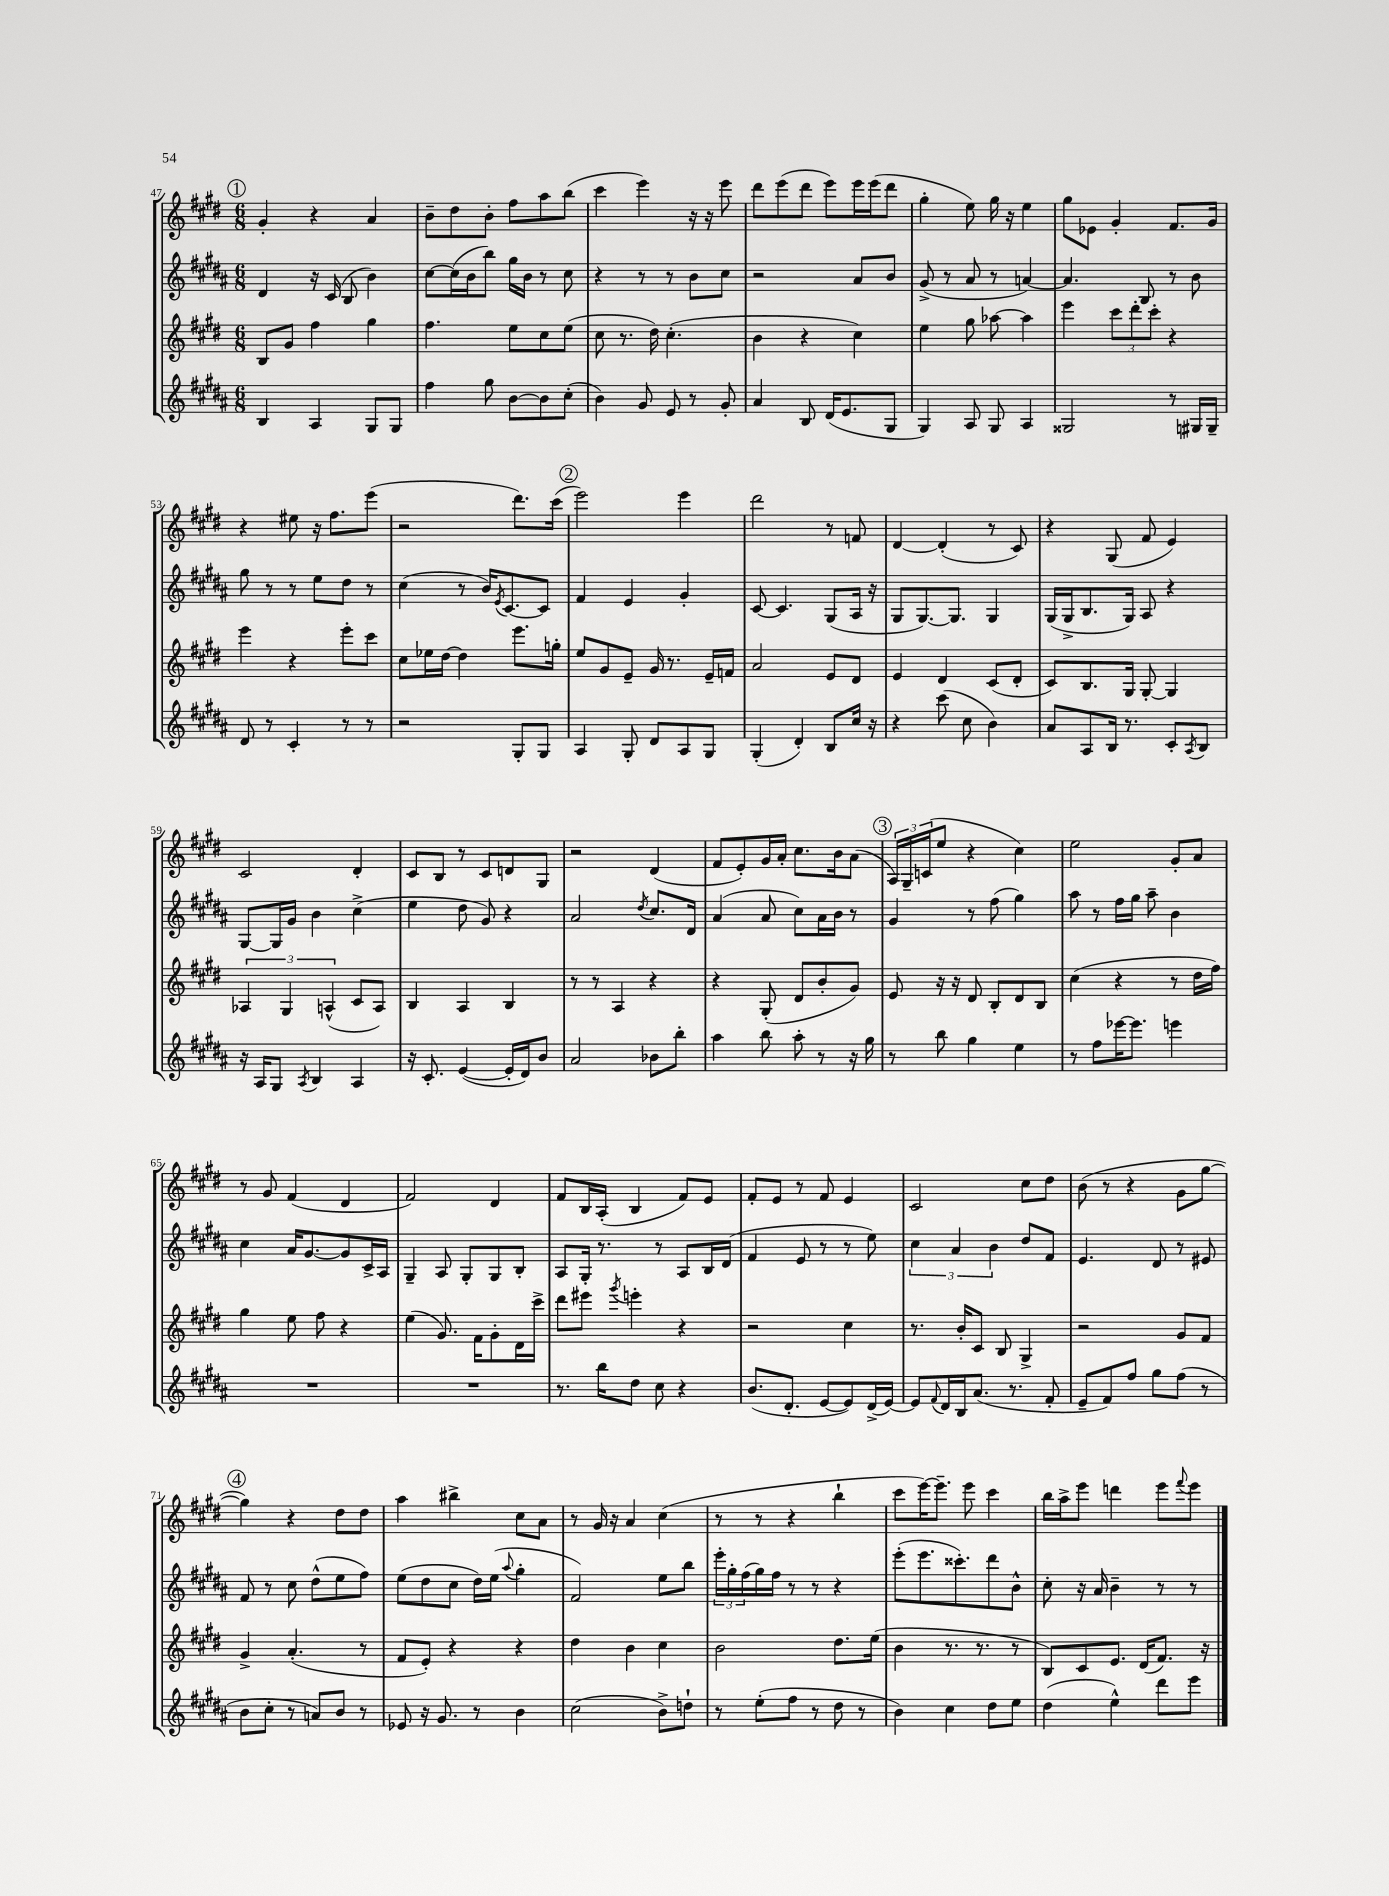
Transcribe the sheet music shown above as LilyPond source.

<<
\new StaffGroup <<
\new Staff = "s0" {
    \clef treble \key e \major \numericTimeSignature \time 6/8
    \mark \markup { \circle "1" } gis'4-. r4 a'4 |
    b'8-- dis''8 b'8-. fis''8 a''8 b''8( |
    cis'''4 e'''4) r16 r16 e'''8 |
    dis'''8 e'''8( dis'''8 e'''8) e'''16 e'''16( dis'''8 |
    gis''4-. e''8) gis''16 r16 e''4 |
    gis''8 ees'8 gis'4-. fis'8. gis'16 |
    r4 eis''8 r16 fis''8. e'''8( |
    r2 dis'''8.) cis'''16( |
    \mark \markup { \circle "2" } e'''2) e'''4 |
    dis'''2 r8 f'8 |
    dis'4~ dis'4-.( r8 cis'8) |
    r4 gis8( fis'8 e'4) |
    cis'2 dis'4-. |
    cis'8 b8 r8 cis'8 d'8 gis8 |
    r2 dis'4( |
    fis'8 e'8-.) gis'16 a'16-. cis''8. b'16 a'8( |
    \mark \markup { \circle "3" } \tuplet 3/2 { a16) gis16-- c'16( } e''8 r4 cis''4) |
    e''2 gis'8-. a'8 |
    r8 gis'8 fis'4( dis'4 |
    fis'2) dis'4 |
    fis'8 b16 a16-.( b4 fis'8) e'8 |
    fis'8-. e'8 r8 fis'8 e'4 |
    cis'2 cis''8 dis''8 |
    b'8( r8 r4 gis'8 gis''8~ |
    \mark \markup { \circle "4" } gis''4) r4 dis''8 dis''8 |
    a''4 bis''4-> cis''8 a'8 |
    r8 gis'16 r16 a'4 cis''4( |
    r8 r8 r4 b''4-! |
    cis'''8 e'''16~) e'''8.-- e'''8 cis'''4 |
    b''16 a''16-> e'''8 d'''4 e'''8 \appoggiatura { fis'''8 } e'''8 \bar "|." |
}
\new Staff = "s1" {
    \clef treble \key b \major \numericTimeSignature \time 6/8
    \mark \markup { \circle "1" } dis'4 r16 cis'16( b8 b'4) |
    cis''8~ cis''16( b'16 b''8) gis''16 b'16 r8 cis''8 |
    r4 r8 r8 b'8 cis''8 |
    r2 ais'8 b'8 |
    gis'8->( r8 ais'8 r8 a'4~) |
    a'4. b8 r8 b'8 |
    gis''8 r8 r8 e''8 dis''8 r8 |
    cis''4( r8 b'16) \acciaccatura { e'8 } cis'8.~ cis'8 |
    \mark \markup { \circle "2" } fis'4 e'4 gis'4-. |
    cis'8~ cis'4. gis8( ais16 r16 |
    gis8 gis8.~) gis8. gis4 |
    gis16( gis16-> b8. gis16) ais8 r4 |
    gis8~ gis16 gis'16 b'4 cis''4->( |
    e''4 dis''8 gis'8) r4 |
    ais'2 \acciaccatura { dis''8 } cis''8. dis'16 |
    ais'4( ais'8 cis''8) ais'16 b'16 r8 |
    \mark \markup { \circle "3" } gis'4 r8 fis''8( gis''4) |
    ais''8 r8 fis''16 gis''16 ais''8-- b'4 |
    cis''4 ais'16 gis'8.~ gis'8 cis'16-> ais16 |
    gis4-- ais8 gis8-. gis8 b8-. |
    ais8 gis16-. r8. r8 ais8 b16 dis'16( |
    fis'4 e'8 r8 r8 e''8) |
    \tuplet 3/2 { cis''4 ais'4 b'4 } dis''8 fis'8 |
    e'4. dis'8 r8 eis'8 |
    \mark \markup { \circle "4" } fis'8 r8 cis''8 dis''8-^( e''8 fis''8) |
    e''8( dis''8 cis''8 dis''16) e''16( \appoggiatura { ais''8 } gis''4-. |
    fis'2) e''8 b''8 |
    \tuplet 3/2 { e'''16-. gis''16-. fis''16( } gis''16) fis''16 r8 r8 r4 |
    e'''8-.( e'''8. cisis'''8.-.) dis'''8 b'8-^ |
    cis''8-. r16 ais'16 b'4-- r8 r8 \bar "|." |
}
\new Staff = "s2" {
    \clef treble \key e \major \numericTimeSignature \time 6/8
    \mark \markup { \circle "1" } b8 gis'8 fis''4 gis''4 |
    fis''4. e''8 cis''8 e''8( |
    cis''8 r8. dis''16) cis''4.-.( |
    b'4 r4 cis''4) |
    e''4 gis''8 aes''8~ aes''4 |
    e'''4 \tuplet 3/2 { cis'''8 dis'''8-. cis'''8-. } r4 |
    e'''4 r4 e'''8-. cis'''8 |
    cis''8 ees''16 dis''16~ dis''4 e'''8. g''16-. |
    \mark \markup { \circle "2" } e''8 gis'8 e'8-- gis'16 r8. e'16-- f'16 |
    a'2 e'8 dis'8 |
    e'4 dis'4 cis'8( dis'8-. |
    cis'8) b8. gis16 gis8~-. gis4 |
    \tuplet 3/2 { aes4 gis4 a4-^( } cis'8 a8) |
    b4 a4 b4 |
    r8 r8 a4 r4 |
    r4 gis8-.( dis'8 b'8-. gis'8) |
    \mark \markup { \circle "3" } e'8 r16 r16 dis'8 b8-. dis'8 b8 |
    cis''4( r4 r8 dis''16 fis''16) |
    gis''4 e''8 fis''8 r4 |
    e''4( gis'8.) fis'16 gis'8-. dis'16 cis'''16-> |
    dis'''8 eis'''8 \acciaccatura { gis'''8 } e'''4-. r4 |
    r2 cis''4 |
    r8. b'16-. cis'8 b8 gis4-> |
    r2 gis'8 fis'8 |
    \mark \markup { \circle "4" } gis'4-> a'4.-.( r8 |
    fis'8 e'8-.) r4 r4 |
    dis''4 b'4 cis''4 |
    b'2 dis''8. e''16( |
    b'4 r8. r8. r8 |
    b8) cis'8 e'8. dis'16( fis'8.) r16 \bar "|." |
}
\new Staff = "s3" {
    \clef treble \key b \major \numericTimeSignature \time 6/8
    \mark \markup { \circle "1" } b4 ais4 gis8 gis8 |
    fis''4 gis''8 b'8~ b'8 cis''8-.( |
    b'4) gis'8 e'8 r8 gis'8-. |
    ais'4 b8 dis'16( e'8. gis8 |
    gis4) ais8 gis8 ais4 |
    gisis2 r8 gis16 gis16-- |
    dis'8 r8 cis'4-. r8 r8 |
    r2 gis8-. gis8 |
    \mark \markup { \circle "2" } ais4 gis8-. dis'8 ais8 gis8 |
    gis4-.( dis'4-.) b8 cis''16 r16 |
    r4 cis'''8( cis''8 b'4) |
    ais'8 ais8 b16 r8. cis'8-. \acciaccatura { ais8 } b8 |
    r16 ais16 gis8 \acciaccatura { ais8 } b4 ais4 |
    r16 cis'8.-. e'4~( e'16-. dis'16) b'8 |
    ais'2 bes'8 b''8-. |
    ais''4 b''8 ais''8-. r8 r16 gis''16 |
    \mark \markup { \circle "3" } r8 b''8 gis''4 e''4 |
    r8 fis''8 ees'''16~ ees'''8. e'''4 |
    R2. |
    R2. |
    r8. b''16 dis''8 cis''8 r4 |
    b'8.( dis'8.-. e'8~ e'8) dis'16->( e'16~) |
    e'8 \appoggiatura { fis'8 } dis'16 b16 ais'8.( r8. fis'8-. |
    e'8-- fis'8) fis''8 gis''8 fis''8( r8 |
    \mark \markup { \circle "4" } b'8 cis''8-. r8 a'8) b'8 r8 |
    ees'8 r16 gis'8. r8 b'4 |
    cis''2( b'8->) d''8-! |
    r8 e''8-.( fis''8 r8 dis''8 r8 |
    b'4) cis''4 dis''8 e''8 |
    dis''4( e''4-^) dis'''8 e'''8 \bar "|." |
}
>>
>>
\layout { \context { \Score currentBarNumber = #47 } }
